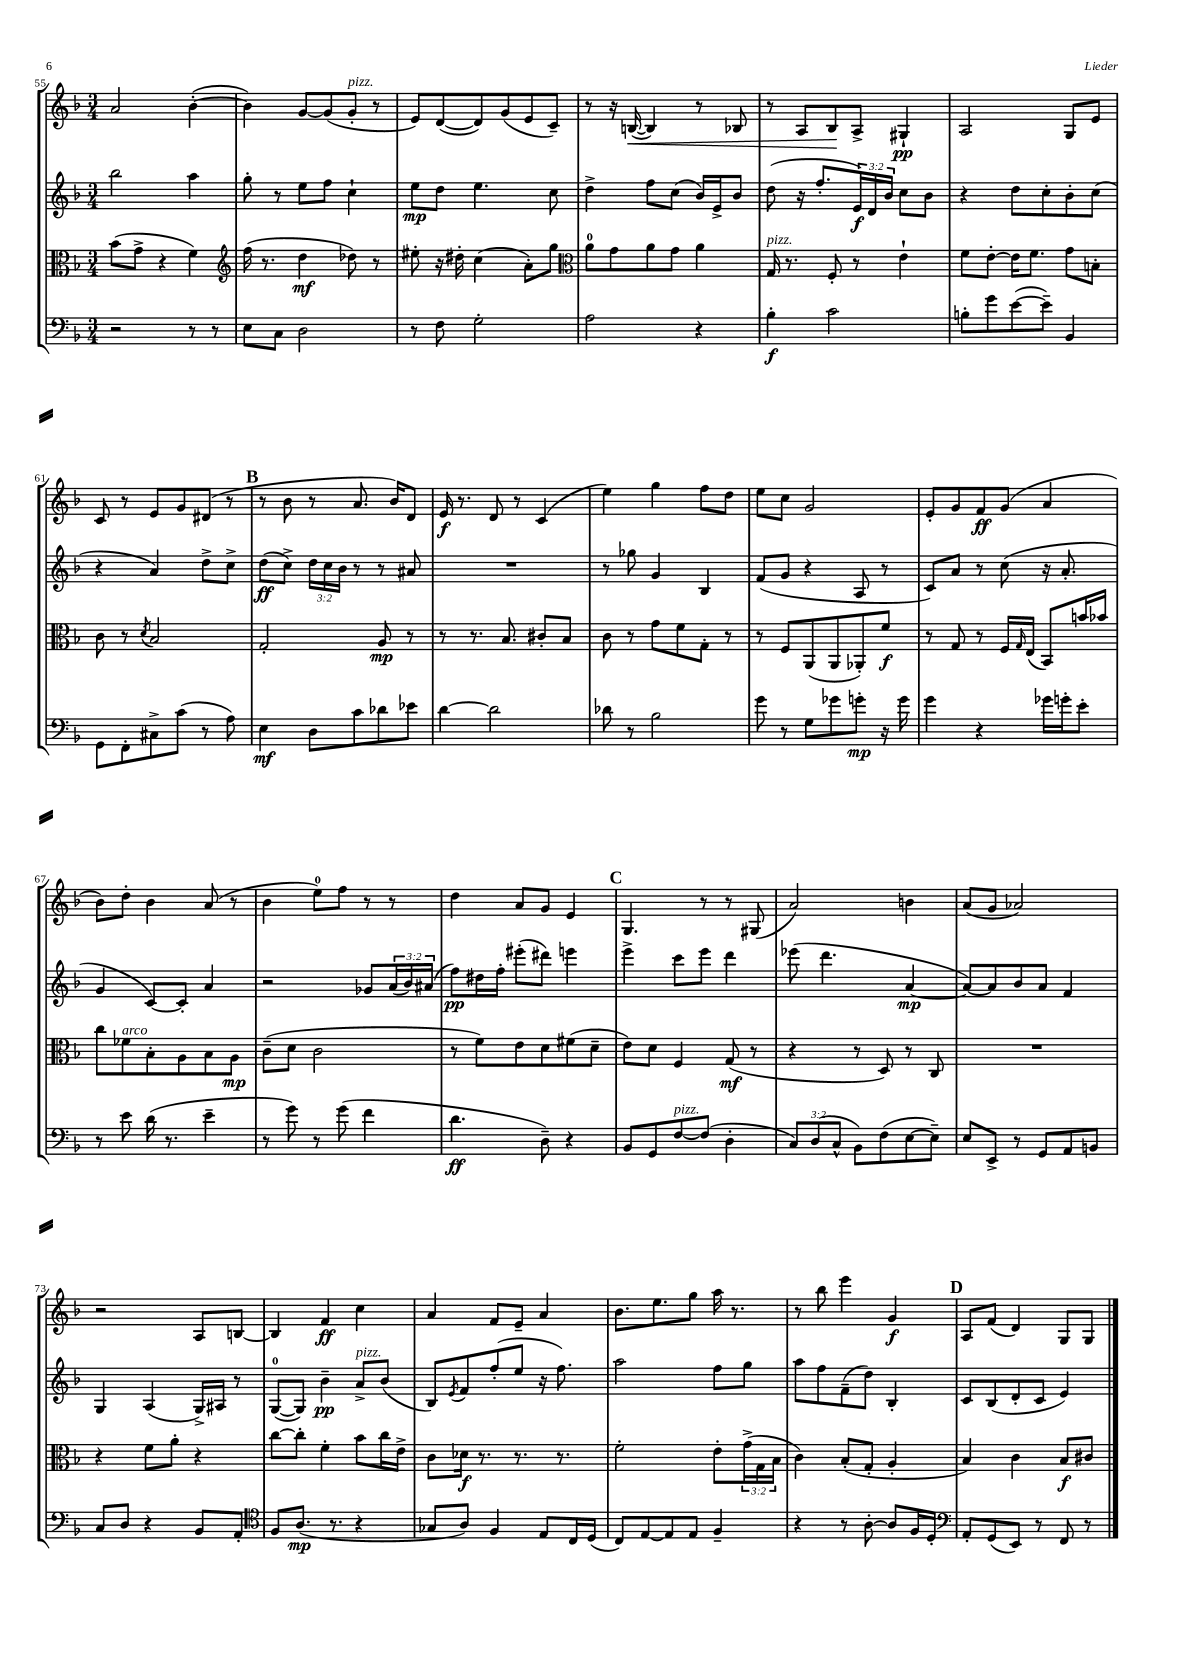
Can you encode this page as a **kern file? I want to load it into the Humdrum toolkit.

**kern	**dynam	**kern	**dynam	**kern	**dynam	**kern	**dynam
*part4	*part4	*part3	*part3	*part2	*part2	*part1	*part1
*staff4	*staff4	*staff3	*staff3	*staff2	*staff2	*staff1	*staff1
*clefF4	*	*clefC3	*	*clefG2	*	*clefG2	*
*k[b-]	*	*k[b-]	*	*k[b-]	*	*k[b-]	*
*M3/4	*	*M3/4	*	*M3/4	*	*M3/4	*
=55	=55	=55	=55	=55	=55	=55	=55
2r	.	(8b-\L	.	2bb-\	.	2a/	.
.	.	8g^\J	.	.	.	.	.
.	.	4r	.	.	.	.	.
8r	.	4f\)	.	4aa\	.	([4b-'\	.
8r	.	.	.	.	.	.	.
=56	=56	=56	=56	=56	=56	=56	=56
*	*	*clefG2	*	*	*	*	*
8E\L	.	(16ff\	.	8gg'\	.	4b-\])	.
.	.	8.r	.	.	.	.	.
8C\J	.	.	.	8r	.	.	.
2D\	.	4dd\	mf	8ee\L	.	[8g/L	.
.	.	.	.	8ff\J	.	(8g/]	.
!	!	!	!	!	!	!LO:TX:a:i:t=pizz.	!
.	.	8dd-X\)	.	4cc`\	.	8g'/J	.
.	.	8r	.	.	.	8r	.
=57	=57	=57	=57	=57	=57	=57	=57
8r	.	8ee#X'\	.	8ee\L	mp	8e/L)	.
8F\	.	16r	.	8dd\J	.	([8d/	.
.	.	16dd#X'\	.	.	.	.	.
2G'\	.	(4cc\	.	4.ee\	.	8d/])	.
.	.	.	.	.	.	(8g/	.
.	.	8a'\L)	.	.	.	8e/	.
.	.	8gg\J	.	8cc\	.	8c~/J)	.
=58	=58	=58	=58	=58	=58	=58	=58
*	*	*clefC3	*	*	*	*	*
2A\	.	8a\L	.	4dd^\	.	8r	.
.	.	8g\	.	.	.	16r	.
!	!	!	!	!	!	!	!LO:HP:b
.	.	.	.	.	.	([16Bn/	<
.	.	8a\	.	8ff\L	.	4B/])	.
.	.	8g\J	.	(8cc\J	.	.	.
4r	.	4a\	.	16b-/LL)	.	8r	.
.	.	.	.	16e^/J	.	.	.
.	.	.	.	8b-/J	.	8B-X/	.
=59	=59	=59	=59	=59	=59	=59	=59
!	!	!LO:TX:a:i:t=pizz.	!	!	!	!	!
4B-'\	f	16G/	.	(8dd\	.	8r	.
.	.	8.r	.	.	.	.	.
.	.	.	.	16r	.	8A/L	.
.	.	.	.	8.ff'/L	.	.	.
2c\	.	8F'/	.	.	.	8B-/	.
.	.	8r	.	24e/L)	f	8A^/J	[
.	.	.	.	24d/	.	.	.
.	.	.	.	24b-/JJ	.	.	.
.	.	4e`\	.	8cc\L	.	4G#X`/	pp
.	.	.	.	8b-\J	.	.	.
=60	=60	=60	=60	=60	=60	=60	=60
8Bn'\L	.	8f\L	.	4r	.	2A/	.
8g\	.	[8e'\J	.	.	.	.	.
([8e\	.	16e\KL]	.	8dd\L	.	.	.
.	.	8.f\J	.	.	.	.	.
8e~\J])	.	.	.	8cc'\	.	.	.
4BB-/	.	8g\L	.	8b-'\	.	8G/L	.
.	.	8Bn'\J	.	(8cc\J	.	8e/J	.
!!LO:LB:g=z
=61	=61	=61	=61	=61	=61	=61	=61
8GG\L	.	8c\	.	4r	.	8c/	.
8FF'\	.	8r	.	.	.	8r	.
.	.	8qd/	.	.	.	.	.
8C#X^\	.	2B-/	.	4a/)	.	8e/L	.
(8c\J	.	.	.	.	.	8g/	.
8r	.	.	.	8dd^\L	.	(8d#X/J	.
8A\)	.	.	.	8cc^\J	.	8r	.
!!LO:REH:place=s1:t=B
=62	=62	=62	=62	=62	=62	=62	=62
4E\	mf	2G'/	.	(8dd\L	ff	8r	.
.	.	.	.	8cc^\J)	.	8b-\	.
8D\L	.	.	.	24dd\LL	.	8r	.
.	.	.	.	24cc\	.	.	.
.	.	.	.	24b-\JJ	.	.	.
8c\	.	.	.	8r	.	8.a/	.
8d-X\	.	8A/	mp	8r	.	.	.
.	.	.	.	.	.	16b-/KL)	.
8e-X\J	.	8r	.	8a#X/	.	8d/J	.
=63	=63	=63	=63	=63	=63	=63	=63
[4d\	.	8r	.	2.r	.	16e/	f
.	.	.	.	.	.	8.r	.
.	.	8.r	.	.	.	.	.
2d\]	.	.	.	.	.	8d/	.
.	.	8.B-/	.	.	.	.	.
.	.	.	.	.	.	8r	.
.	.	8c#X'/L	.	.	.	(4c/	.
.	.	8B-/J	.	.	.	.	.
=64	=64	=64	=64	=64	=64	=64	=64
8d-X\	.	8c\	.	8r	.	4ee\)	.
8r	.	8r	.	8gg-X\	.	.	.
2B-\	.	8g\L	.	4g/	.	4gg\	.
.	.	8f\	.	.	.	.	.
.	.	8G'\J	.	4B-/	.	8ff\L	.
.	.	8r	.	.	.	8dd\J	.
=65	=65	=65	=65	=65	=65	=65	=65
8g\	.	8r	.	(8f/L	.	8ee\L	.
8r	.	8F/L	.	8g/J	.	8cc\J	.
8G\L	.	(8AA/	.	4r	.	2g/	.
8g-X\	.	8AA/	.	.	.	.	.
8gn'\J	mp	8AA-X'/)	.	8A/	.	.	.
16r	.	8f/J	f	8r	.	.	.
16g\	.	.	.	.	.	.	.
=66	=66	=66	=66	=66	=66	=66	=66
4g\	.	8r	.	8c/L)	.	8e'/L	.
.	.	8G/	.	8a/J	.	8g/	.
4r	.	8r	.	8r	.	8f/	ff
.	.	16F/LL	.	(8cc\	.	(8g/J	.
.	.	16qqG/	.	.	.	.	.
.	.	(16E/JJ	.	.	.	.	.
16g-X\LL	.	8BB-/L)	.	16r	.	4a/	.
16gn'\J	.	.	.	8.a'/	.	.	.
8e'\J	.	16bn/L	.	.	.	.	.
.	.	16b-X/JJ	.	.	.	.	.
!!LO:LB:g=z
=67	=67	=67	=67	=67	=67	=67	=67
8r	.	8cc\L	.	4g/	.	8b-\L)	.
!	!	!LO:TX:a:i:t=arco	!	!	!	!	!
8e\	.	8f-X\	.	.	.	8dd'\J	.
(16d\	.	8B-'\	.	[8c/L)	.	4b-\	.
8.r	.	.	.	.	.	.	.
.	.	8A\	.	8c'/J]	.	.	.
4e~\	.	8B-\	.	4a/	.	(8a/	.
.	.	8A\J	mp	.	.	8r	.
=68	=68	=68	=68	=68	=68	=68	=68
8r	.	(8c~\L	.	2r	.	4b-\	.
8g\)	.	8d\J	.	.	.	.	.
8r	.	2c\	.	.	.	8ee\L)	.
(8g\	.	.	.	.	.	8ff\J	.
4f\	.	.	.	8g-X/L	.	8r	.
.	.	.	.	(24a/L	.	8r	.
.	.	.	.	24b-/)	.	.	.
.	.	.	.	(24a#X/JJ	.	.	.
=69	=69	=69	=69	=69	=69	=69	=69
4.d\	ff	8r	.	8ff\L)	pp	4dd\	.
.	.	8f\L)	.	16dd#X\L	.	.	.
.	.	.	.	16ff'\JJ	.	.	.
.	.	8e\	.	(8eee#X'\L	.	8a/L	.
8D~\)	.	8d\	.	8ddd#X\J)	.	8g/J	.
4r	.	(8f#X\	.	4eeen\	.	4e/	.
.	.	8d~\J	.	.	.	.	.
!!LO:REH:place=s1:t=C
=70	=70	=70	=70	=70	=70	=70	=70
8BB-/L	.	8e\L)	.	4eee^\	.	4.G/	.
8GG/	.	8d\J	.	.	.	.	.
!LO:TX:a:i:t=pizz.	!	!	!	!	!	!	!
[8F/	.	4F/	.	8ccc\L	.	.	.
(8F/J]	.	.	.	8eee\J	.	8r	.
4D'\	.	(8G/	mf	4ddd\	.	8r	.
.	.	8r	.	.	.	(8G#X/	.
=71	=71	=71	=71	=71	=71	=71	=71
12C/L)	.	4r	.	(8eee-X\	.	2a/)	.
(12D/	.	.	.	.	.	.	.
.	.	.	.	4.ddd\	.	.	.
12C^^/J	.	.	.	.	.	.	.
8BB-\L)	.	8r	.	.	.	.	.
(8F\	.	8D/)	.	.	.	.	.
[8E\	.	8r	.	[4a/	mp	4bn\	.
8E~\J])	.	8C/	.	.	.	.	.
=72	=72	=72	=72	=72	=72	=72	=72
8E/L	.	2.r	.	8a/L_)	.	(8a/L	.
8EE^/J	.	.	.	8a/]	.	8g/J	.
8r	.	.	.	8b-/	.	2a-X/)	.
8GG/L	.	.	.	8a/J	.	.	.
8AA/	.	.	.	4f/	.	.	.
8BBn/J	.	.	.	.	.	.	.
!!LO:LB:g=z
=73	=73	=73	=73	=73	=73	=73	=73
8C/L	.	4r	.	4G/	.	2r	.
8D/J	.	.	.	.	.	.	.
4r	.	8f\L	.	(4A/	.	.	.
.	.	8a'\J	.	.	.	.	.
8BB-/L	.	4r	.	16G^/LL)	.	8A/L	.
.	.	.	.	16A#X/JJ	.	.	.
8AA'/J	.	.	.	8r	.	[8Bn/J	.
=74	=74	=74	=74	=74	=74	=74	=74
*clefC4	*	*	*	*	*	*	*
8F/L	.	[8cc\L	.	([8G/L	.	4B/]	.
(8.A/J	mp	8cc'\J]	.	8G/J])	.	.	.
.	.	4f'\	.	4b-~\	pp	4f/	ff
8.r	.	.	.	.	.	.	.
!	!	!	!	!LO:TX:a:i:t=pizz.	!	!	!
4r	.	8b-\L	.	8a^/L	.	4cc\	.
.	.	16cc\L	.	(8b-/J	.	.	.
.	.	16e^\JJ	.	.	.	.	.
=75	=75	=75	=75	=75	=75	=75	=75
8G-X/L	.	8c\L	.	8B-/L)	.	4a/	.
.	.	.	.	8qe/	.	.	.
8A/J)	.	16d-X\Jk	f	8f/	.	.	.
.	.	8.r	.	.	.	.	.
4F/	.	.	.	(8ff'/	.	8f/L	.
.	.	8.r	.	8ee/J	.	8e~/J	.
8E/L	.	.	.	16r	.	4a/	.
.	.	8.r	.	8.ff\)	.	.	.
16C/L	.	.	.	.	.	.	.
(16D/JJ	.	.	.	.	.	.	.
=76	=76	=76	=76	=76	=76	=76	=76
8C/L)	.	2f'\	.	2aa\	.	8.b-\L	.
[8E/	.	.	.	.	.	.	.
.	.	.	.	.	.	8.ee\	.
8E/]	.	.	.	.	.	.	.
8E/J	.	.	.	.	.	8gg\J	.
4F~/	.	8e'\L	.	8ff\L	.	16aa\	.
.	.	.	.	.	.	8.r	.
.	.	(24g^\L	.	8gg\J	.	.	.
.	.	24G\	.	.	.	.	.
.	.	24B-\JJ	.	.	.	.	.
=77	=77	=77	=77	=77	=77	=77	=77
4r	.	4c\)	.	8aa\L	.	8r	.
.	.	.	.	8ff\	.	8bb-\	.
8r	.	(8B-'/L	.	(8f~\	.	4eee\	.
[8A'\	.	8G'/J	.	8dd\J)	.	.	.
8A/L]	.	4A'/	.	4B-'/	.	4g/	f
16F/L	.	.	.	.	.	.	.
16D'/JJ	.	.	.	.	.	.	.
!!LO:REH:place=s1:t=D
=78	=78	=78	=78	=78	=78	=78	=78
*clefF4	*	*	*	*	*	*	*
8AA'/L	.	4B-/)	.	8c/L	.	8A/L	.
(8GG/	.	.	.	(8B-/	.	(8f/J	.
8EE/J)	.	4c\	.	8d'/	.	4d/)	.
8r	.	.	.	8c/J	.	.	.
8FF/	.	8B-/L	f	4e/)	.	8G/L	.
8r	.	8c#X/J	.	.	.	8G/J	.
==	==	==	==	==	==	==	==
*-	*-	*-	*-	*-	*-	*-	*-
